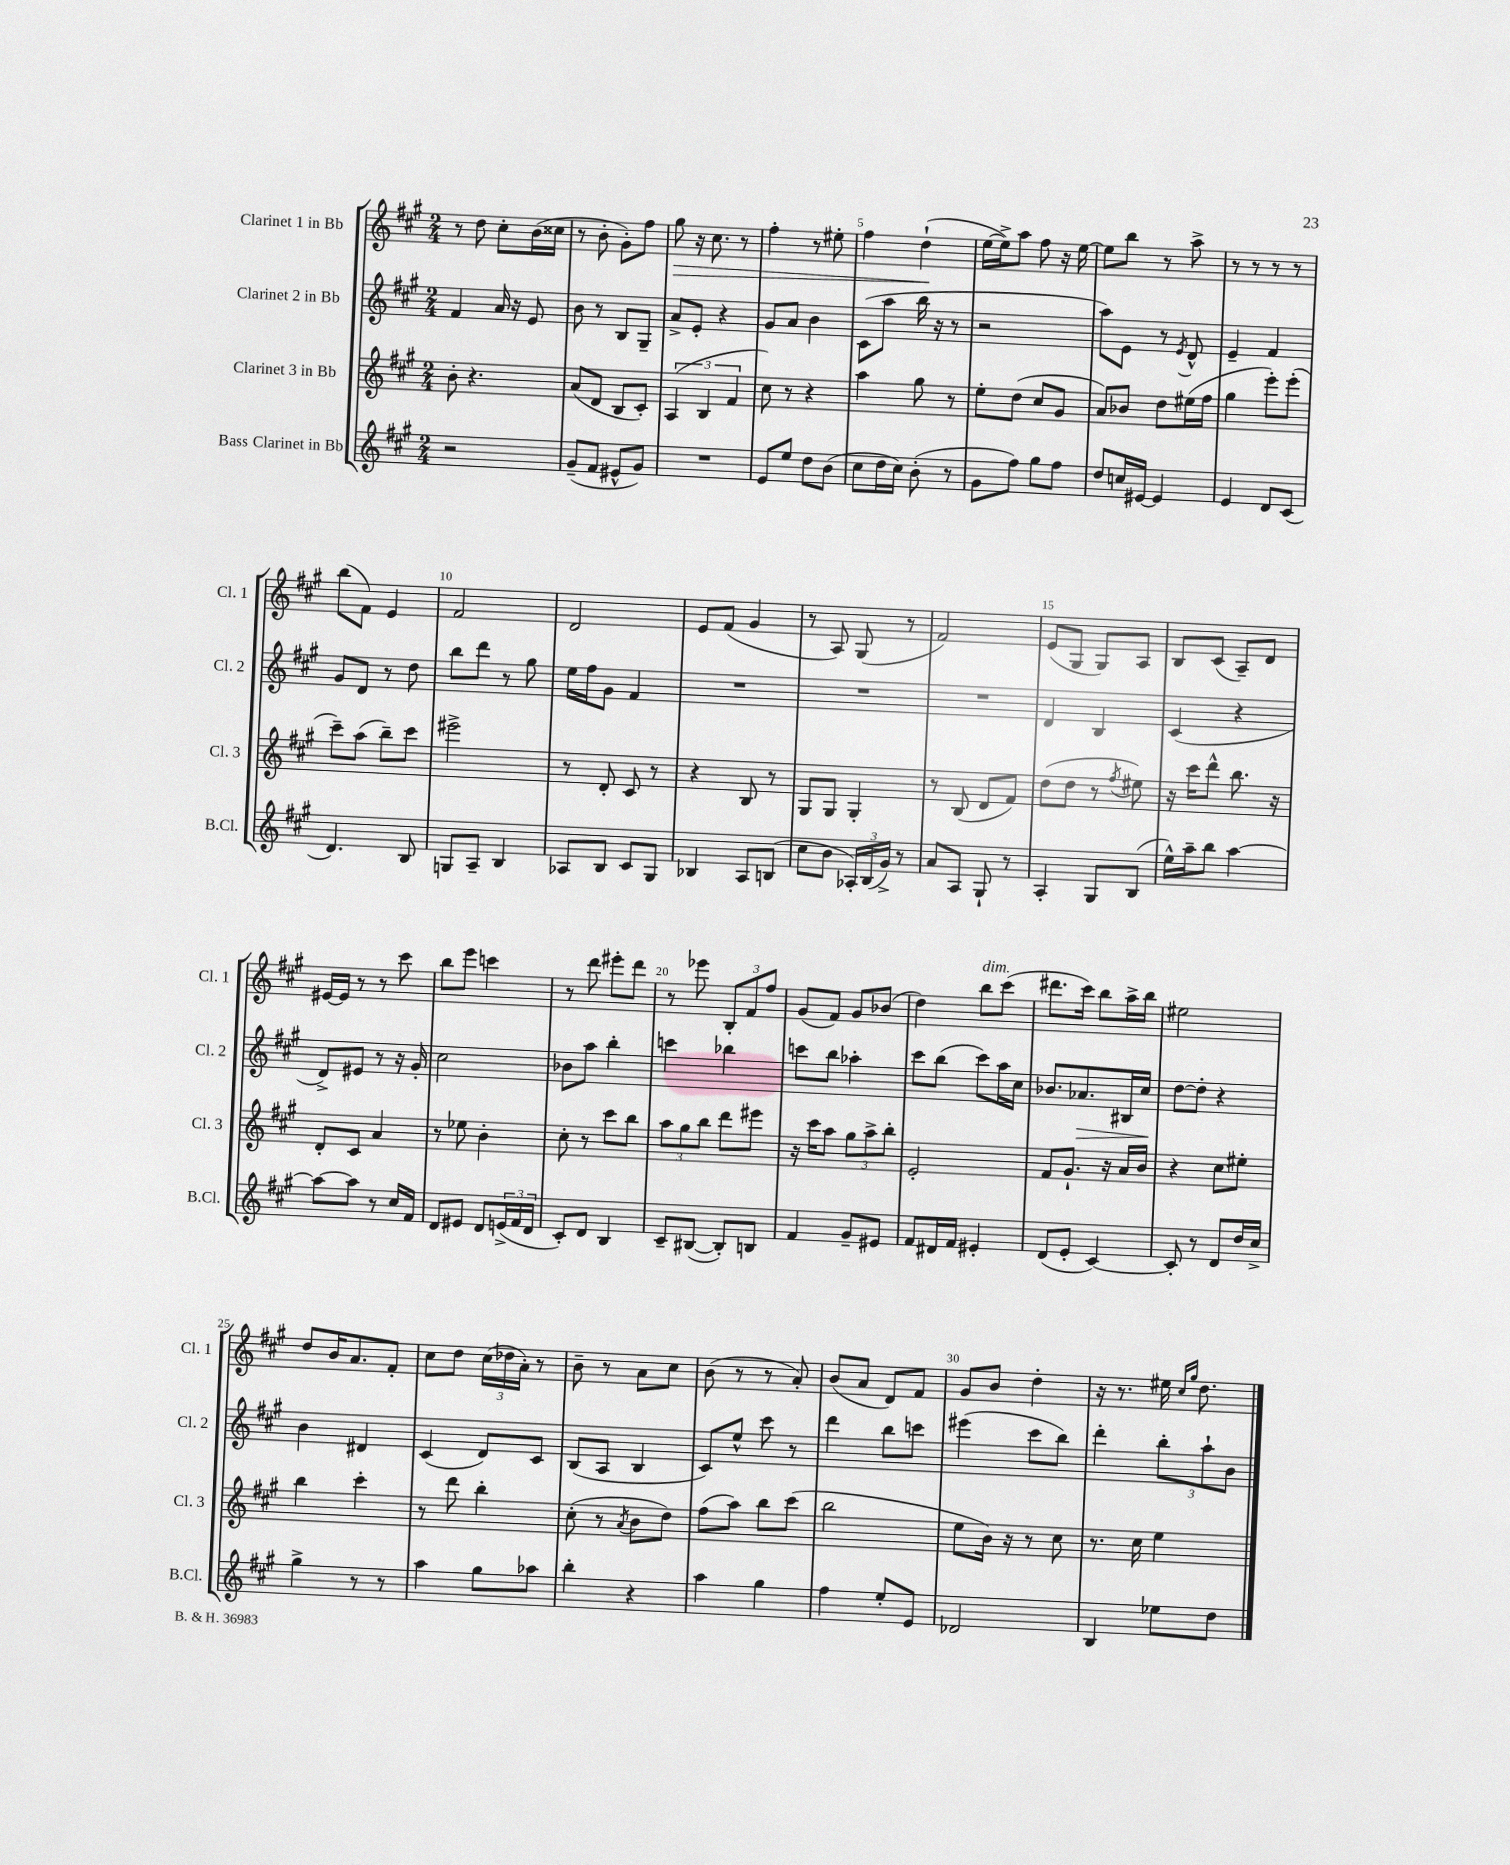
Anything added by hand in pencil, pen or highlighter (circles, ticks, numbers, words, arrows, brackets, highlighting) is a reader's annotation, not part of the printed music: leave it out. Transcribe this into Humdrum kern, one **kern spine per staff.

**kern	**kern	**kern	**kern
*staff4	*staff3	*staff2	*staff1
*clefG2	*clefG2	*clefG2	*clefG2
*k[f#c#g#]	*k[f#c#g#]	*k[f#c#g#]	*k[f#c#g#]
*M2/4	*M2/4	*M2/4	*M2/4
2r	8b'	4f#	8r
.	4.r	.	8dd
.	.	16a	8cc#'
.	.	16r	.
.	.	8e	(16b
.	.	.	16cc##
=	=	=	=
(8g#~	(8a	8b	8r
8f#	8d	8r	8b'
8e#^^	8B	8B	8g#')
8g#)	8c#')	8G#~	8ff#
=	=	=	=
2r	(6A	8a^	8gg#
.	.	8e'	16r
.	6B	.	.
.	.	.	8.cc#
.	.	4r	.
.	6f#	.	.
.	.	.	8r
=	=	=	=
8e	8cc#)	8g#	4ff#'
8ee	8r	8a	.
8dd	4r	4b	8r
(8b	.	.	8ee#'
=	=	=	=
8cc#	4aa	(8c#	4ff#
16dd	.	8aa	.
16cc#)	.	.	.
(8b'	8gg#	16bb	(4dd`
.	.	16r	.
8r	8r	8r	.
=	=	=	=
8g#	8ee'	2r	[16ee
.	.	.	16ee^])
8ff#)	(8dd	.	8aa
8gg#	8cc#	.	8ff#
8ff#	8g#	.	16r
.	.	.	[16ee
=	=	=	=
8dd	8a)	8aa)	8ee]
16cc	8b-	8e	8bb
[16e#	.	.	.
4e#]	8dd	8r	8r
.	.	8qe	.
.	(16ee#	8d^^	8aa^
.	16ff#	.	.
=	=	=	=
4e	4gg#	4e~	8r
.	.	.	8r
8d	8eee')	4f#	8r
(8c#	(8eee'	.	8r
=	=	=	=
4.d)	8ccc#~)	8g#	(8bb
.	(8aa	8d	8f#)
.	8bb~)	8r	4e
8B	8ccc#	8dd	.
=	=	=	=
8G	2eee#^	8bb	2f#
8A~	.	8ddd	.
4B	.	8r	.
.	.	8gg#	.
=	=	=	=
8A-	8r	16ee	2d
.	.	16ff#	.
8B	8d'	8g#	.
8c#	8c#	4f#	.
8G#	8r	.	.
=	=	=	=
4B-	4r	2r	8e
.	.	.	(8f#
8A	8B	.	4g#
(8B	8r	.	.
=	=	=	=
8cc#	8G#	2r	8r
8b	8G#	.	8A)
24A-')	4G#'	.	(8G#
(24B	.	.	.
24g#^)	.	.	.
8r	.	.	8r
=	=	=	=
8a	8r	2r	2f#)
8A	(8B	.	.
8G#`	8d	.	.
8r	8f#)	.	.
=	=	=	=
4A'	(8dd	4d	(8e
.	8dd	.	8G#
8G#	8r	4B	8G#)
.	8qff#	.	.
(8B	8ee#)	.	8A
=	=	=	=
16ee^^)	16r	(4c#	8B
16aa~	16ccc#	.	.
8bb	8ddd^^	.	(8c#
[4aa	8.bb	4r	8A~)
.	.	.	8d
.	16r	.	.
=	=	=	=
8aa_	8d'	8d^)	[16e#
.	.	.	16e#]
8aa]	8c#	8e#	8r
8r	4a	8r	8r
16cc#	.	16r	8ccc#
16f#	.	16g#'	.
=	=	=	=
8d	8r	2cc#	8bb
8e#	8ee-	.	8eee
8d	4b'	.	4ccc
(24e^	.	.	.
24f#	.	.	.
24d	.	.	.
=	=	=	=
8c#')	8cc#'	8b-	8r
8d	8r	8aa	8ddd
4B	8ccc#	4bb'	8eee#'
.	8bb	.	8ddd
=	=	=	=
8c#~	12aa	4ccc	8r
.	12gg#	.	.
([8B#	.	.	8eee-
.	12bb	.	.
8B#'])	8ddd	4bb-	12B'
.	.	.	12f#
8B	8eee#	.	.
.	.	.	12ff#
=	=	=	=
4f#	16r	8ccc	(8g#
.	16ccc#	.	.
.	8aa	8bb	8f#)
8g#~	12gg#	4aa-'	8g#
.	12aa^	.	.
8e#	.	.	(8b-
.	12bb'	.	.
=	=	=	=
8f#	2e'	8ccc#	4dd)
16d#	.	(8bb	.
16f#	.	.	.
4e#'	.	8ccc#)	8bb
.	.	16aa	(8ccc#
.	.	16cc#	.
=	=	=	=
(8d	8f#	8.b-	8.ddd#
8e'	8.g#`	.	.
.	.	8.a-	16ccc#)
[4c#)	.	.	8bb
.	16r	.	.
.	16a	16B#	16aa^
.	16b	16cc#	16bb
=	=	=	=
8c#']	4r	[8dd	2ee#
8r	.	8dd']	.
8d	8cc#	4r	.
16dd	8ee#'	.	.
16cc#^	.	.	.
=	=	=	=
4gg#^	4bb	4b	8dd
.	.	.	16b
.	.	.	8.a
8r	4ccc#'	4d#	.
8r	.	.	8f#'
=	=	=	=
4aa	8r	(4c#	8cc#
.	8ddd	.	8dd
8gg#	4bb'	8d)	(24cc#
.	.	.	24dd-
.	.	.	24a')
8aa-	.	8c#	8r
=	=	=	=
4bb'	(8cc#'	(8B	8b~
.	8r	8A	8r
.	8qa	.	.
4r	8b	4B	8a
.	8dd)	.	8cc#
=	=	=	=
4aa	(8ff#	8c#)	(8b
.	8aa)	8ee^^	8r
4gg#	8bb	8ccc#	8r
.	(8ccc#	8r	8a')
=	=	=	=
4ff#	2bb	4ddd	(8b
.	.	.	8a
8ee'	.	8bb	8d)
8e	.	8ccc	8f#
=	=	=	=
2d-	8ee	(4eee#	8g#
.	16b)	.	8b
.	16r	.	.
.	8r	8ccc#	4dd'
.	8cc#	8bb)	.
=	=	=	=
4B	8.r	4ddd'	16r
.	.	.	8.r
.	16cc#	.	.
8ee-	4ee	12bb'	16ee#
.	.	.	16qqcc#
.	.	.	16qqgg#
.	.	.	8.dd
.	.	12aa`	.
8dd	.	.	.
.	.	12b	.
==	==	==	==
*-	*-	*-	*-
